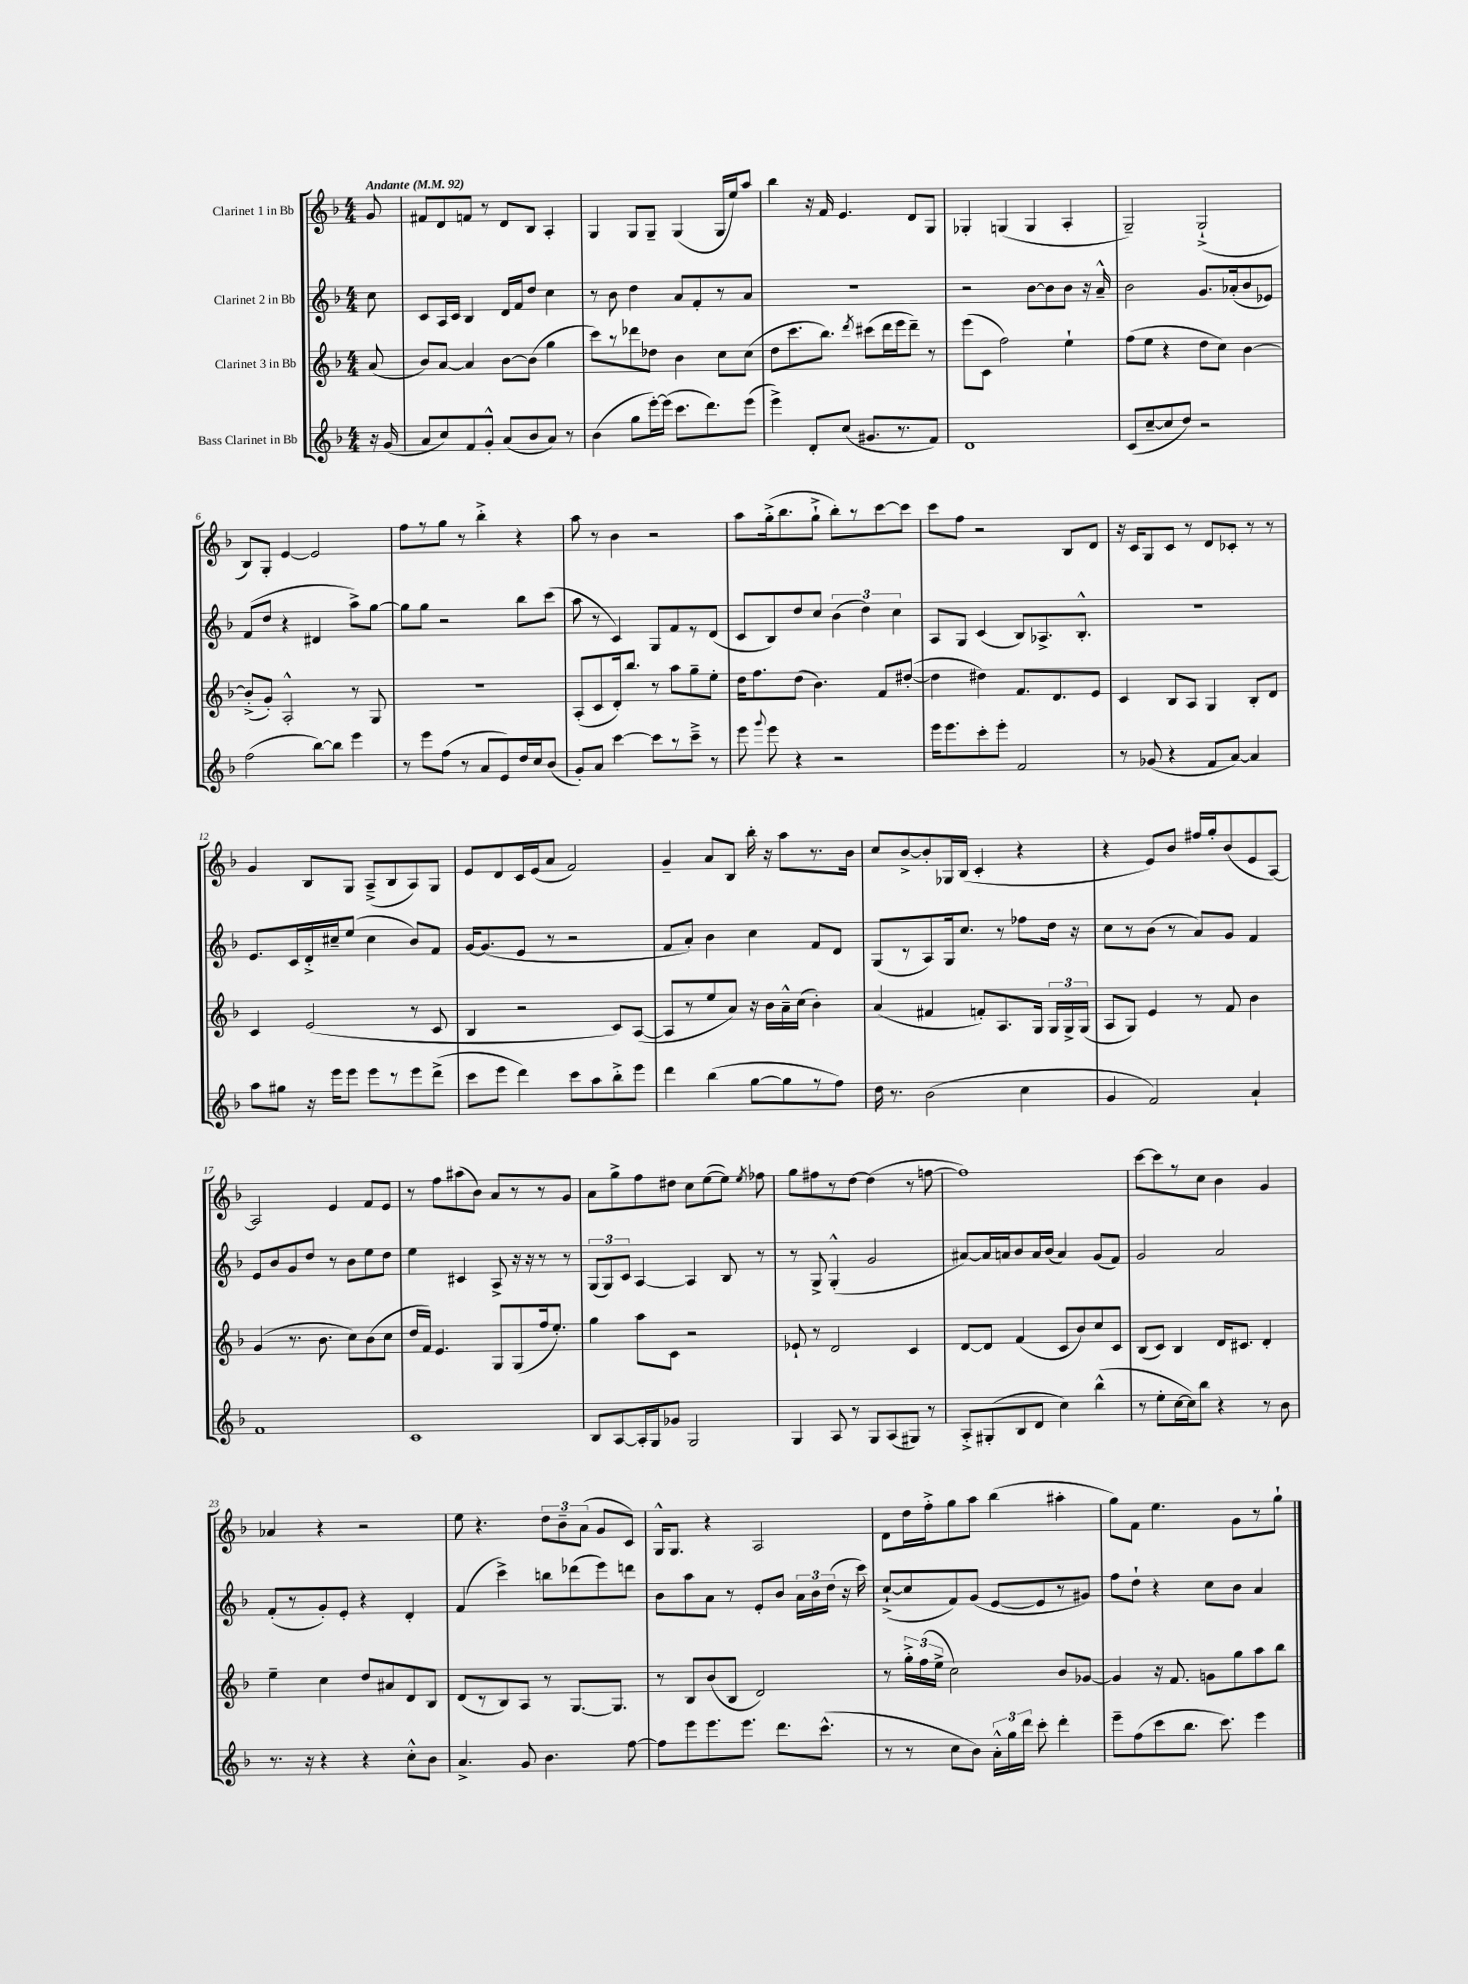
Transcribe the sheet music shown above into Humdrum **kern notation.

**kern	**kern	**kern	**kern
*part4	*part3	*part2	*part1
*staff4	*staff3	*staff2	*staff1
*I"Bass Clarinet in Bb	*I"Clarinet 3 in Bb	*I"Clarinet 2 in Bb	*I"Clarinet 1 in Bb
*clefG2	*clefG2	*clefG2	*clefG2
*k[b-]	*k[b-]	*k[b-]	*k[b-]
*M4/4	*M4/4	*M4/4	*M4/4
*MM92	*MM92	*MM92	*MM92
=	=	=	=
!	!	!	!LO:TX:a:B:t=Andante
16r	(8a/	8cc\	8g/
(16g/	.	.	.
=1	=1	=1	=1
8a/L	8b-/L)	8c/L	8f#X/L
8cc/)	[8a/J	16A/L	8d/
.	.	16c/JJ	.
8f/	4a/]	4B-/	8fn/J
8g'^^/J	.	.	8r
(8a/L	[8b-\L	16d/LL	8d/L
.	.	16f/J	.
8b-/	(8b-\J]	8dd/J	8B-/J
8a/J)	4gg\	4cc\	4A'/
8r	.	.	.
=2	=2	=2	=2
(4b-\	8ccc\L)	8r	4G/
.	8r	8b-\	.
8gg\L	8ddd-X\	4dd\	8G/L
[16eee'\L)	8dd-X\J	.	8G~/J
(16eee\JJ]	.	.	.
8.ccc\L	4b-\	8a/L	(4G/
.	.	8f'/	.
8.ddd\)	.	.	.
.	8cc\L	8r	16G/LL
.	.	.	16ee/J)
(8eee\J	(8cc\J	8a/J	8aa/J
=3	=3	=3	=3
4eee^\)	8dd\L	1r	4bb-\
.	8.ccc\	.	.
8d'/L	.	.	16r
.	8.bb-\J)	.	16f/
(8cc/J	.	.	4.e/
.	8qddd/	.	.
8.g#X/L	(8ccc#X\L	.	.
.	16ddd\L	.	.
8.r	16eee\J	.	.
.	8ddd~\J)	.	8d/L
8f/J)	8r	.	8G/J
=4	=4	=4	=4
1d	(8eee\L	2r	4G-X'/
.	8c\J	.	.
.	2ff\)	.	(4Gn/
.	.	[8b-\L	4G/
.	.	8b-\]	.
.	4ee`\	8b-\J	4A'/
.	.	16r	.
.	.	16a~^^/	.
=5	=5	=5	=5
(8c/L	(8ff\L	2b-\	2G~/)
[8cc~/	8ee\J	.	.
8cc/]	4r	.	.
8dd/J)	.	.	.
2r	8dd\L	8.g/L	(2G`^/
.	8cc\J)	.	.
.	.	(16a-X'/k	.
.	[4b-\	8b-/	.
.	.	8e-X/J)	.
!!LO:LB:g=z
=6	=6	=6	=6
(2ff\	(8b-'^/L]	(8f/L	8B-/L)
.	8g'/J)	8dd/J	8G'/J
.	2A'^^/	4r	[4e/
[8bb-\L)	.	4d#X/	2e/]
8bb-\J]	.	.	.
4eee\	8r	8aa^\L)	.
.	8G/	[8gg\J	.
=7	=7	=7	=7
8r	1r	8gg\L]	8ff\L
8eee\L	.	8gg\J	8r
(8ff\J	.	2r	8gg\J
8r	.	.	8r
8a/L	.	.	4bb-'^\
8e/)	.	.	.
16dd/L	.	8bb-\L	4r
16cc/J	.	.	.
(8b-/J	.	(8ccc\J	.
=8	=8	=8	=8
8g'/L)	(8A'/L	8aa\	8aa\
8a/J	8c/	8r	8r
[4ccc\	16d'/k)	4c/)	4b-\
.	8.bb-/J	.	.
8ccc\L]	8r	8G/L	2r
8r	8aa\L	8f/	.
8ccc~^\J	8gg~\	8r	.
8r	8ee'\J	(8d/J	.
=9	=9	=9	=9
8eee\	16dd\KL	8c/L	8aa\L
.	8.ff\	.	.
8qqggg/	.	.	.
8eee\	.	8B-/)	(16gg'^\k
.	.	.	8.bb-\
4r	(8dd\J	8dd/	.
.	4.b-\)	8cc/J	8gg`^\J
2r	.	(6b-\	8bb-'\L)
.	.	.	8r
.	.	6dd\)	.
.	8f/L	.	[8ccc\
.	.	6cc\	.
.	([8dd#X'/J	.	8ccc\J]
=10	=10	=10	=10
16eee\KL	4dd#\]	8A/L	8ccc\L
8.eee\	.	.	.
.	.	8G/J	8ff\J
8ccc'\	4dd#X\)	(4c/	2r
8eee'\J	.	.	.
2f/	8.f/L	8B-/L)	.
.	.	8.A-X^/	.
.	8.d/	.	.
.	.	.	8B-/L
.	.	8.B-'^^/J	.
.	8e/J	.	8d/J
=11	=11	=11	=11
8r	4c/	1r	16r
.	.	.	16c/KL
(8g-X/	.	.	8G/
4r	8B-/L	.	8c/J
.	8A/J	.	8r
8f/L	4G/	.	8d/L
[8a/J)	.	.	8c-X'/J
4a/]	8B-'/L	.	8r
.	8d/J	.	8r
!!LO:LB:g=z
=12	=12	=12	=12
8aa\L	4c/	8.e/L	4g/
8gg#X\J	.	.	.
.	.	16c/L	.
16r	(2e/	16d'^/	8B-/L
16eee\KL	.	16cc#X~/J	.
8eee\J	.	(8ee/J	8G/J
8eee\L	.	4cc#\	(8A~^/L
8r	.	.	8B-/
8eee\	8r	8b-/L)	8A/)
(8ddd^\J	8c/	8f/J	8G/J
=13	=13	=13	=13
8ccc\L	4B-/	[16g/KL	8e/L
.	.	(8.g/]	.
8eee\J	.	.	8d/
4ddd\)	2r	8e/J	16c/L
.	.	.	(16e/J
.	.	8r	8a/J
8ccc\L	.	2r	2f/)
8aa\	.	.	.
8bb-'^\	8c/L)	.	.
8eee\J	([8A/J	.	.
=14	=14	=14	=14
4ddd\	8A/L]	8f/L	4g~/
.	8r	8a'/J)	.
(4bb-\	8ee/	4b-\	8a/L
.	8a/J)	.	8B-/J
[8gg\L	16r	4cc\	16bb-'\
.	16b-\LL	.	16r
8gg\]	16a~^^\	.	8aa\L
.	(16cc\JJ	.	.
8r	4b-'\)	8f/L	8.r
8ff\J)	.	8d/J	.
.	.	.	16b-\Jk
=15	=15	=15	=15
16dd\	(4a/	(8G/L	8cc/L
8.r	.	.	.
.	.	8r	[8b-^/
(2b-\	4f#X/	8A/)	8b-'/]
.	.	16G/k	16G-X/L
.	.	8.cc/J	(16B-/JJ
.	8fn'/L)	.	4c'/
.	8.A/	8r	.
4cc\	.	8ff-X\L	4r
.	16G/Jk	.	.
.	24G/LL	16dd\Jk	.
.	24G^/	.	.
.	.	16r	.
.	(24G/JJ	.	.
=16	=16	=16	=16
4g/	8A/L	8cc\L	4r
.	8G/J)	8r	.
2f/)	4e/	(8b-\J	8e/L)
.	.	8r	8b-/J
.	8r	8a/L)	16ff#X/LL
.	.	.	16gg'/J
.	8f/	8g/J	(8b-/
4a`/	4b-\	4f/	8e/
.	.	.	[8A/J)
!!LO:LB:g=z
=17	=17	=17	=17
1f	(4g/	8e/L	2A/]
.	.	8b-/	.
.	8.r	8g/	.
.	.	8dd/J	.
.	8.b-\	.	.
.	.	8r	4e/
.	8cc\L)	8b-\L	.
.	(8b-\	8ee\	8f/L
.	8cc\J	8dd\J	8e/J
=18	=18	=18	=18
1c	16dd/LL	4ee\	8r
.	16f/JJ)	.	.
.	4.e/	.	8ff\L
.	.	4c#X/	(8aa#X\
.	.	.	8b-\J)
.	8G/L	8A^/	8a/L
.	(8G/	16r	8r
.	.	16r	.
.	16ff/k	8r	8r
.	8.ee'/J)	.	.
.	.	8r	8g/J
=19	=19	=19	=19
8B-/L	4gg\	(12G/L	8a\L
.	.	12G/)	.
[8A/	.	.	8gg^\
.	.	12c/J	.
16A'/L]	8aa\L	[4A/	8ff\
16G/J	.	.	.
8g-X/J	8c\J	.	8dd#X\J
2G/	2r	4A/]	8cc\L
.	.	.	([8ee\
.	.	8B-/	8ee\J])
.	.	.	8qee/
.	.	8r	8ff-X\
=20	=20	=20	=20
4G/	8e-X`/	8r	8gg\L
.	8r	8G^/	8ff#X\
8A/	2d/	(4G'^^/	8r
8r	.	.	[8dd\J
8G/L	.	2g/	(4dd\]
(8A/	.	.	.
8G#X/J)	4c/	.	8r
8r	.	.	[8ffn\
=21	=21	=21	=21
8A'^/L	[8d/L	[8a#X/L)	1ff])
(8G#X'/	8d/J]	16a#/L]	.
.	.	16an/J	.
8B-/	(4f/	8b-/	.
8d/J	.	16a/L	.
.	.	(16b-/JJ	.
4cc\)	8c/L	4a/)	.
.	8b-/)	.	.
(4bb-^^\	8cc/	(8g/L	.
.	8c/J	8f/J)	.
=22	=22	=22	=22
8r	(8B-/L	2g/	[8ccc\L
8ee'\L	8c/J)	.	8ccc\]
[16cc\L	4B-/	.	8r
16cc\J])	.	.	.
8bb-\J	.	.	8cc\J
4r	16d/KL	2a/	4b-\
.	8.c#X/J	.	.
8r	4d'/	.	4g/
8b-\	.	.	.
!!LO:LB:g=z
=23	=23	=23	=23
8.r	4ee~\	(8f'/L	4a-X/
.	.	8r	.
16r	.	.	.
4r	4cc\	8g'/)	4r
.	.	8e'/J	.
4r	8dd/L	4r	2r
.	8a#X/	.	.
8cc'^^\L	8d/	4d'/	.
8b-\J	8B-/J	.	.
=24	=24	=24	=24
4.a^/	(8d/L	(4f/	8ee\
.	8r	.	4.r
.	8B-/)	4ccc^\)	.
8g/	8A/J	.	.
4.b-\	8r	8bbn\L	12dd\L
.	.	.	12b-~\
.	[8.G/L	(8ddd-X\	.
.	.	.	(12a\J
.	.	8eee\)	8g/L
.	8.G/J]	.	.
[8ff\	.	8dddn\J	8c/J)
=25	=25	=25	=25
8ff\L]	8r	8b-\L	16G^^/KL
.	.	.	8.G/J
8eee\	8B-/L	8aa\	.
8.eee\	(8b-/	8a\J	4r
.	8B-/J	8r	.
8.eee\J	.	.	.
.	2d/)	8e'/L	2A/
8.ddd\L	.	8b-/J	.
.	.	24a\LL	.
.	.	24b-\	.
(8.ccc^^\J	.	.	.
.	.	(24dd\JJ	.
.	.	16r	.
.	.	16ccc\)	.
=26	=26	=26	=26
8r	8r	([8cc`^/L	8d\L
8r	24gg'^\LL	8cc/]	16dd\L
.	(24ff\	.	.
.	.	.	16ff'^\J
.	24ee^\JJ	.	.
8cc\L	2cc\)	8f/)	8gg\
8b-\J)	.	(8g/J	8aa\J
24a'^^\LL	.	[8e/L	(4bb-\
24gg\	.	.	.
24ddd\JJ	.	.	.
8ccc'\	.	8e/]	.
4ddd'\	8b-/L	8r	4aa#X'\
.	[8g-X/J	8g#X/J)	.
=27	=27	=27	=27
8eee~\L	4g-/]	8ff\L	8gg\L)
(8ff\	.	8dd`\J	8f\J
8ccc\	16r	4r	4.ee\
.	8.f/	.	.
8.bb-\J	.	.	.
.	8gn\L	8cc\L	.
8.ccc\)	.	.	.
.	8gg\	8b-\J	8g\L
4eee\	8aa\	4a/	8r
.	8bb-\J	.	8gg`\J
==	==	==	==
*-	*-	*-	*-
